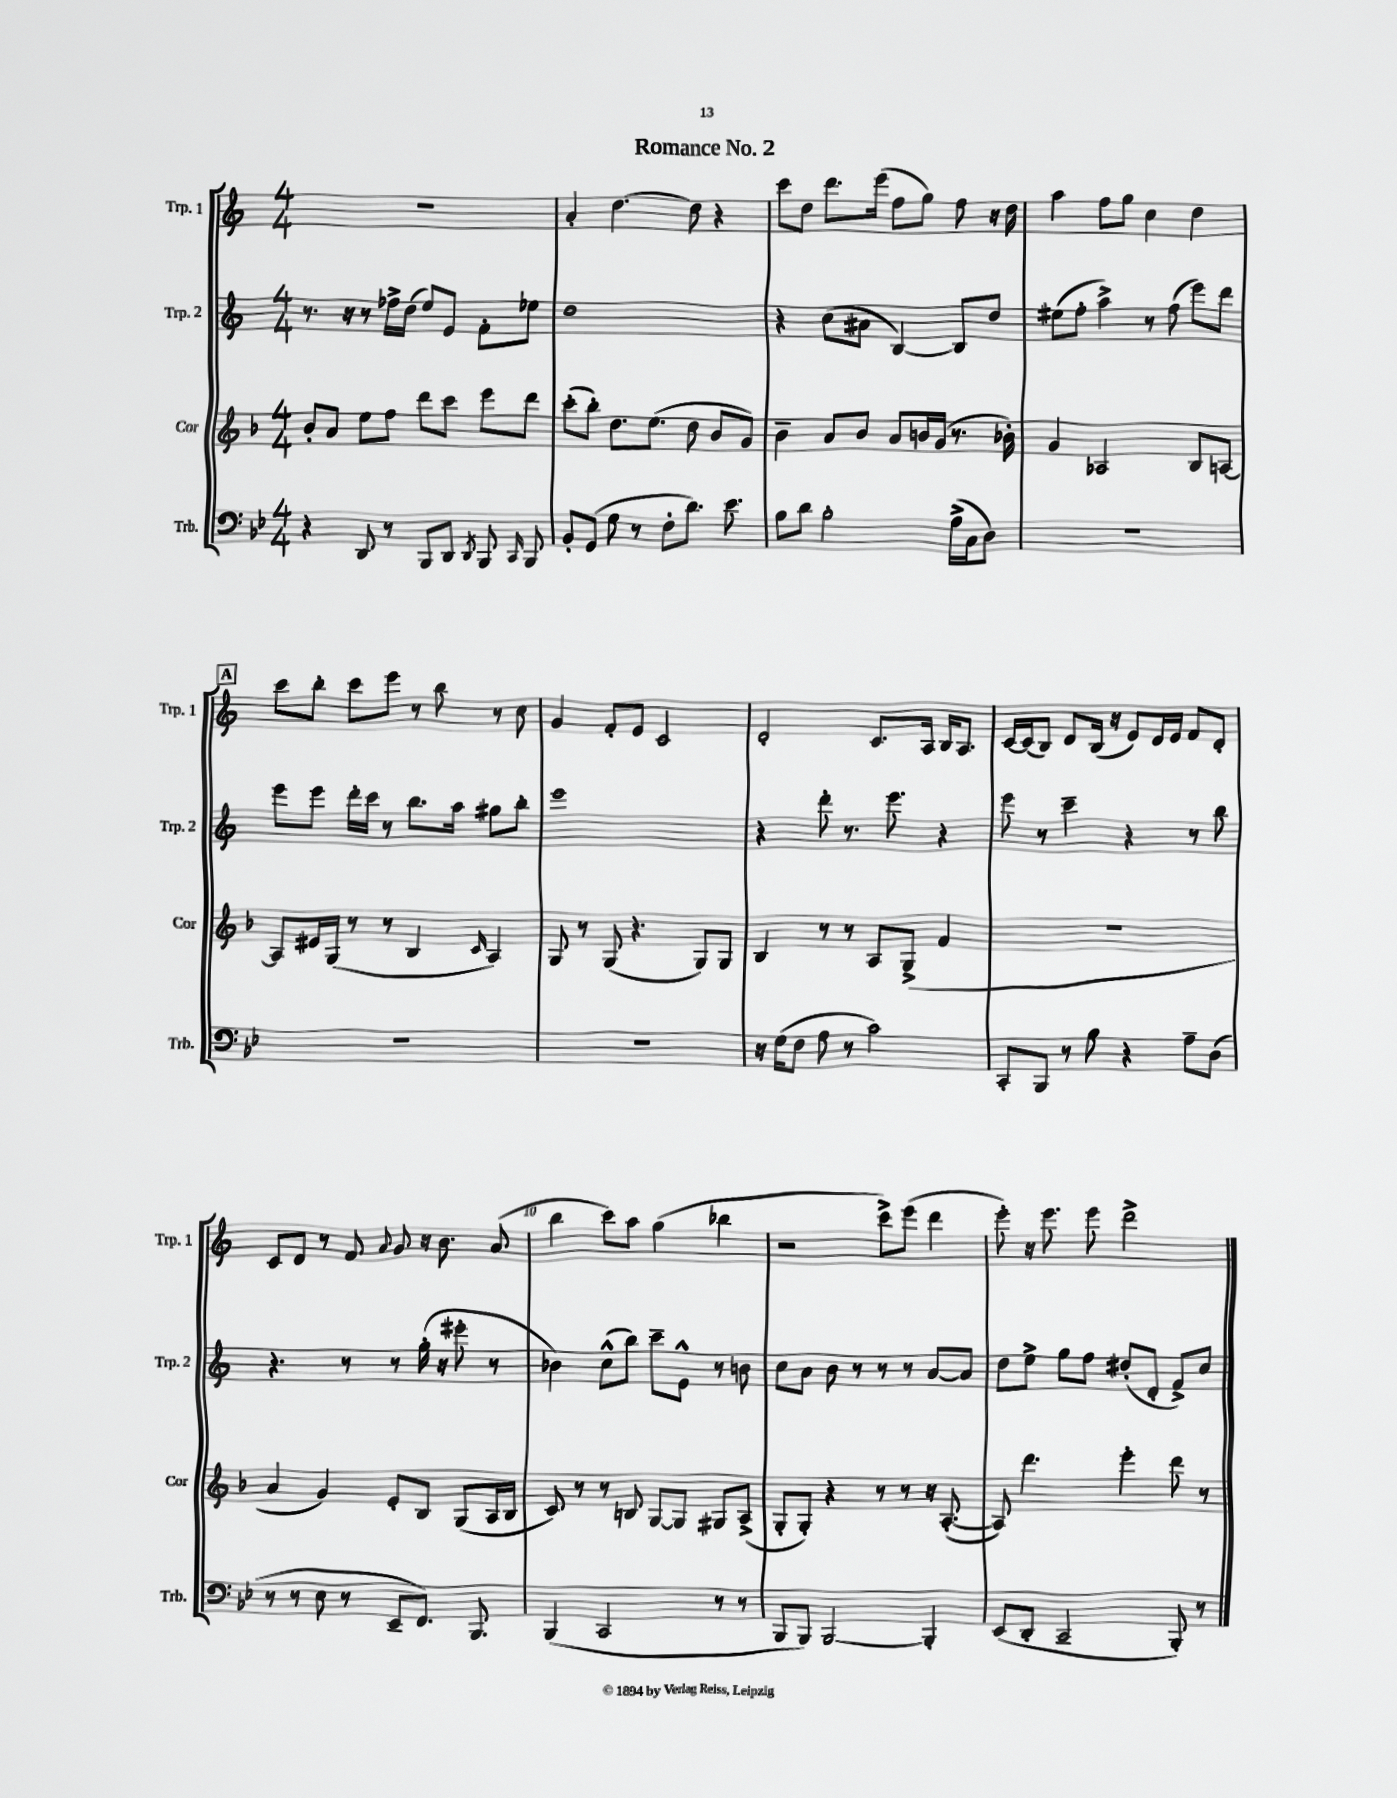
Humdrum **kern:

**kern	**kern	**kern	**kern
*part4	*part3	*part2	*part1
*staff4	*staff3	*staff2	*staff1
*I"Trb.	*I"Cor	*I"Trp. 2	*I"Trp. 1
*I'Trb.	*I'Cor	*I'Trp. 2	*I'Trp. 1
*clefF4	*clefG2	*clefG2	*clefG2
*k[b-e-]	*k[b-]	*k[]	*k[]
*M4/4	*M4/4	*M4/4	*M4/4
=1	=1	=1	=1
4r	8b-'/L	8.r	1r
.	8a/J	.	.
.	.	16r	.
8DD/	8ee\L	8r	.
8r	8ff\J	16ff-X^\LL	.
.	.	(16dd\JJ	.
8BBB-/L	8ddd\L	8ee/L)	.
8DD/J	8ccc\J	8e/J	.
8qDD/	.	.	.
8BBB-/	8eee\L	8f'\L	.
16qqCC/	.	.	.
8BBB-/	8ddd\J	8ee-X\J	.
=2	=2	=2	=2
8BB-'/L	(8ccc'\L	1dd	4a'/
(8GG/J	8bb-'\J)	.	.
8G\	8.dd\L	.	[4.dd\
8r	.	.	.
.	(8.ee\J	.	.
8F'\L	.	.	.
8.d\J)	8dd\	.	8dd\]
.	8b-/L	.	4r
8.e-\	.	.	.
.	8g/J)	.	.
=3	=3	=3	=3
8B-\L	4b-~\	4r	8ccc\L
8d\J	.	.	8dd\J
2B-'\	8a/L	(8cc\L	8.ddd\L
.	8b-/J	8a#X\J	.
.	.	.	(16eee\Jk
.	8a/L	[4B/)	8ff\L
.	16bn/L	.	8gg\J)
.	(16g/JJ	.	.
(16A^\LL	8.r	8B/L]	8ff\
16C\J	.	.	.
8D\J)	.	8dd/J	16r
.	16b-X'\)	.	16dd\
=4	=4	=4	=4
1r	4g/	(8ee#X\L	4aa\
.	.	8ff'\J	.
.	2A-X/	4aa^\)	8ff\L
.	.	.	8gg\J
.	.	8r	4cc\
.	.	(8ff\	.
.	8B-/L	8eee\L)	4dd\
.	[8An/J	8ddd\J	.
!!LO:LB:g=z
!!LO:REH:place=s1:t=A
=5	=5	=5	=5
1r	8A/L]	8eee\L	8ccc\L
.	16e#X/L	8eee\J	8bb'\J
.	(16G/JJ	.	.
.	8r	16ddd'\LL	8ccc\L
.	.	16ccc\JJ	.
.	8r	8r	8eee\J
.	4B-/	8.bb\L	8r
.	.	.	8bb\
.	.	16aa\Jk	.
.	16qqc/	.	.
.	4A/)	8gg#X\L	8r
.	.	8bb'\J	8cc\
=6	=6	=6	=6
1r	8G/	1eee	4g/
.	8r	.	.
.	(8G/	.	8f'/L
.	4.r	.	8e/J
.	.	.	2c/
.	8G/L)	.	.
.	8G/J	.	.
=7	=7	=7	=7
16r	4B-/	4r	2d'/
(16G\KL	.	.	.
8F\J	.	.	.
8A\	8r	8ddd'\	.
8r	8r	8.r	.
2c\)	8A/L	.	8.c/L
.	.	8.eee\	.
.	(8G^/J	.	.
.	.	.	16A/Jk
.	4f/	4r	16B/KL
.	.	.	8.A/J
=8	=8	=8	=8
8CC'/L	1r	8eee\	[16c/LL
.	.	.	(16c/J]
8BBB-/J	.	8r	8B/J)
8r	.	4ccc~\	8d/L
8B-\	.	.	(16B/Jk
.	.	.	16r
4r	.	4r	8e/L)
.	.	.	16d/L
.	.	.	16e/JJ
8A~\L	.	8r	8f/L
(8D\J	.	8bb\	8d'/J
!!LO:LB:g=z
=9	=9	=9	=9
8r	4a/	4.r	8c/L
8r	.	.	8d/J
8E-\	4g/)	.	8r
8r	.	8r	8f/
.	.	.	8qqa/
8EE-~/L	8e'/L	8r	8g/
8.FF/J)	8B-/J	(16gg'\	16r
.	.	16r	8.b\
.	(8G/L	8eee#X'\	.
8.BBB-/	.	.	.
.	16A/L	8r	(8a/
.	16B-/JJ	.	.
=10	=10	=10	=10
(4BBB-/	8c/)	4b-X\)	4bb\
.	8r	.	.
2CC/	8r	(8cc^^\L	8ccc\L)
.	8Bn/	8bb\J)	8aa\J
.	[8G/L	8ccc~\L	(4gg\
.	8G/J]	8e^^\J	.
8r	8G#X/L	8r	4bb-X\
8r	(8A^/J	8bn\	.
=11	=11	=11	=11
8BBB-/L	8G'/L	8cc\L	2r
8BBB-/J)	8G'/J)	8a\J	.
[2BBB-/	4r	8b\	.
.	.	8r	.
.	8r	8r	8ccc^\L)
.	8r	8r	(8eee\J
4BBB-'/]	16r	[8a/L	4ddd\
.	([8.A'/	.	.
.	.	8a/J]	.
=12	=12	=12	=12
(8EE-/L	8A/])	8dd\L	8eee'\)
8DD'/J	4.ddd\	8ee^\J	16r
.	.	.	8.eee\
2CC~/	.	8gg\L	.
.	.	8ff\J	8eee\
.	4eee'\	(8dd#X'/L	2ddd^\
.	.	8d'/J	.
8BBB-'/)	8ddd\	8f^/L)	.
8r	8r	8cc/J	.
==	==	==	==
*-	*-	*-	*-
